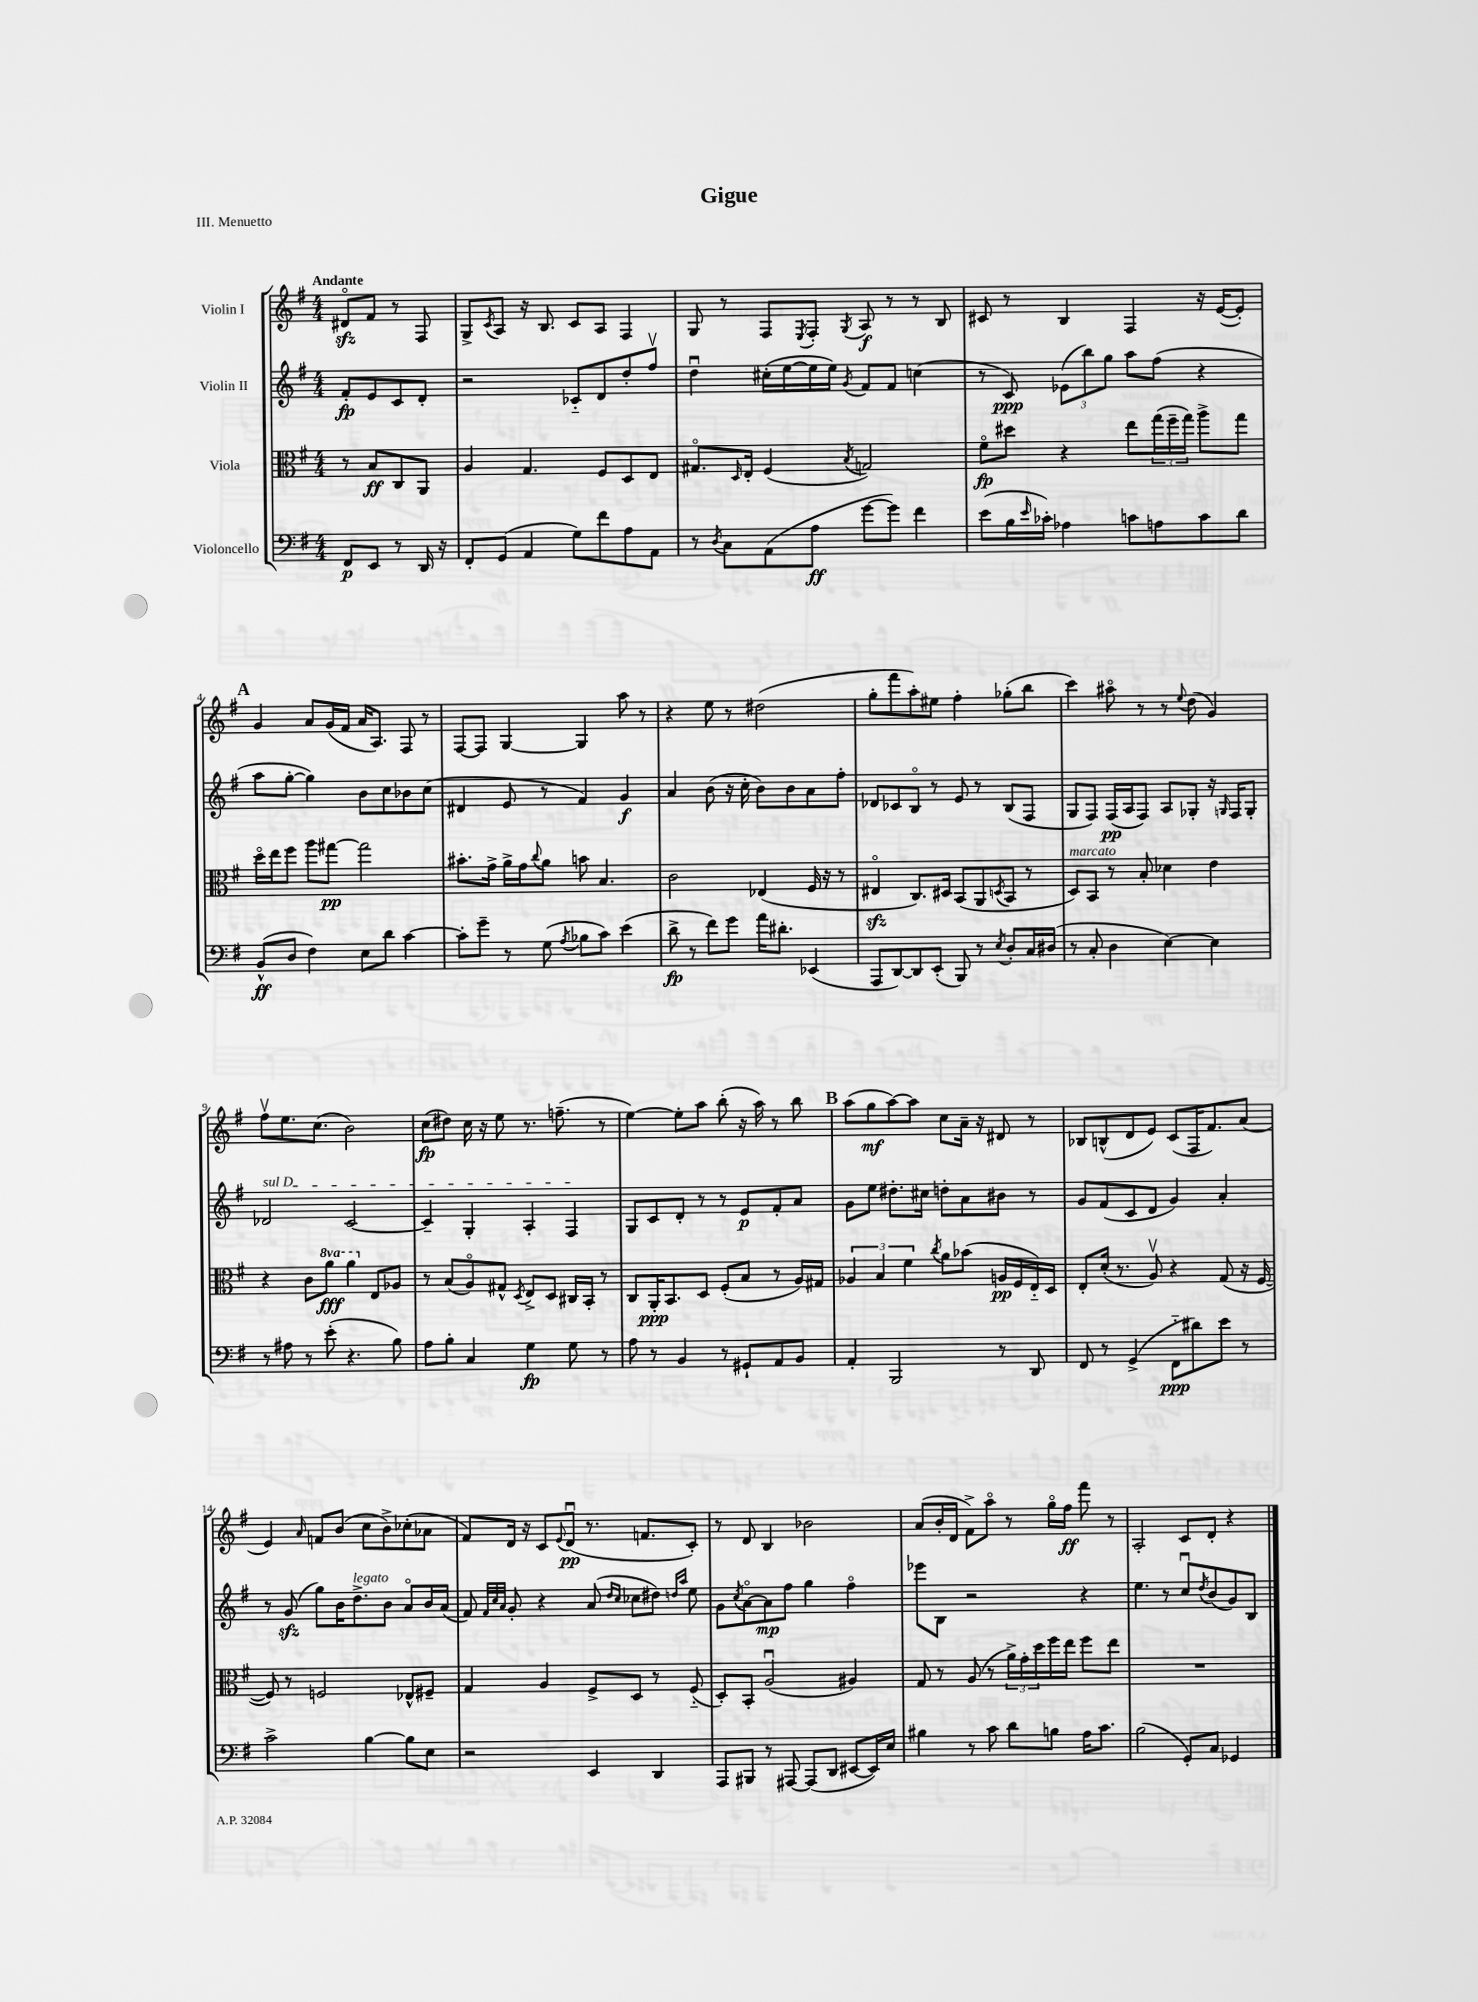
\header { title = "Gigue" piece = "III. Menuetto" }
<<
\new StaffGroup <<
\new Staff = "s0" \with { instrumentName = "Violin I" } {
    \clef treble \key g \major \numericTimeSignature \time 4/4 \partial 2 \tempo "Andante"
    dis'8\flageolet\sfz fis'8 r8 fis8 |
    g8-> \acciaccatura { c'8 } a8 r16 b8. c'8 a8 fis4 |
    g8 r8 fis8 \acciaccatura { e8 } fis8-. \acciaccatura { g8 } a8\f r8 r8 b8 |
    cis'8 r8 b4 fis4 r16 e'16~( e'8-.) |
    \mark \markup { \bold "A" } g'4 a'8 g'16( fis'16 a'16 a8.) fis8 r8 |
    fis8~ fis8 g4~ g4 a''8 r8 |
    r4 e''8 r8 dis''2( |
    g''8-. fis'''8 a''8-.) eis''8 fis''4-. ges''8-.( b''8 |
    c'''4) ais''8\flageolet r8 r8 \appoggiatura { e''8 } d''8( g'4) |
    fis''8\upbow e''8. c''8.( b'2) |
    c''8\fp( dis''8) c''16 r16 e''8 r8. f''8.--( r8 |
    e''4~) e''8-. a''8 b''8-.( r16 a''16) r8 b''8 |
    \mark \markup { \bold "B" } a''8( g''8\mf a''8~) a''8 c''8 a'16-- r16 dis'8 r8 |
    bes8 b8-^( d'8 e'8) c'8( fis16 fis'8.) a'8( |
    e'4) \grace { a'16 } f'8 b'8( c''8 b'8->) ces''8-.( aes'8 |
    fis'8) d'16 r16 c'8 \appoggiatura { e'8 } d'8\downbow\pp( r8. f'8. c'8-.) |
    r8 d'8 b4 bes'2 |
    a'8( b'16-. d'16 fis'8->) a''8\flageolet r8 g''16\flageolet fis''16\ff fis'''8 r8 |
    a2-. c'8 d'8-. r4 \bar "|." |
}
\new Staff = "s1" \with { instrumentName = "Violin II" } {
    \clef treble \key g \major \numericTimeSignature \time 4/4 \partial 2
    fis'8-.\fp e'8 c'8 d'8-. |
    r2 ces'8-_ d'8 d''8-. fis''8\upbow |
    d''4\downbow cis''16-.( e''16~ e''16 e''16) \acciaccatura { g'8 } fis'8 fis'8 c''4( |
    r8 c'8\ppp) \tuplet 3/2 { ees'8( b''8) g''8 } a''8 fis''8( r4 |
    \mark \markup { \bold "A" } a''8 g''8~-. g''4) b'8 c''8 bes'8 c''8( |
    dis'4 e'8 r8 fis'4) g'4\f |
    a'4 b'8( r16 c''16-. b'8) b'8 a'8 fis''8-. |
    des'8 ces'8 b8\flageolet r8 e'8 r8 b8( fis8 |
    g8 fis8) fis16\pp( a16 fis8) a8 ges8-. r16 \grace { g16 } fis16 g8-. |
    \once \override TextSpanner.bound-details.left.text = \markup { \italic "sul D" } des'2\startTextSpan c'2~ |
    c'4-- g4-. a4-. fis4\stopTextSpan |
    g8 c'8 d'8-. r8 r8 e'8\p fis'8-. a'8 |
    \mark \markup { \bold "B" } g'8 e''8 dis''8.-. cis''16 d''8-. a'8 bis'8 r8 |
    g'8 fis'8( c'8 d'8 g'4) a'4-. |
    r8 g'8\sfz( g''8) b'16 d''8.->^\markup { \italic "legato" } b'8 a'8\flageolet b'16 a'16( |
    fis'8) \grace { fis'32 c''32 a'32 } g'8-. r4 a'8( \grace { d''16 c''16 } ces''8 dis''8) \grace { d''16 a''16 } e''8 |
    g'8 \acciaccatura { c''8 } a'8~\flageolet a'8\mp fis''8 g''4 fis''4\flageolet |
    ees'''8 b8 r2 r4 |
    e''4. r8 c''8\downbow \acciaccatura { d''8 } b'8( g'8) b8 \bar "|." |
}
\new Staff = "s2" \with { instrumentName = "Viola" } {
    \clef alto \key g \major \numericTimeSignature \time 4/4 \set Staff.ottavationMarkups = #ottavation-simple-ordinals \partial 2
    r8 b8\ff c8 a,8 |
    a4 g4. fis8 d8 e8 |
    gis8.\flageolet \grace { d16 } e16-. fis4( \acciaccatura { b8 } g2) |
    fis'8\flageolet\fp dis''8 r4 e''8 \tuplet 3/2 { g''16( fis''16-- g''16) } a''8-> g''8 |
    \mark \markup { \bold "A" } d''16\flageolet e''16 fis''8 a''8 gis''8~\pp gis''2 |
    bis'8.-. g'16-> a'16-> g'16 \appoggiatura { c''8 } a'8 b'8 b4. |
    c'2 ees4( fis16 r16 r8 |
    eis4\flageolet\sfz c8.) dis16 b,8( a,8 \acciaccatura { d8 } b,8 r8 |
    d8^\markup { \italic "marcato" }) b,8 r8 b8-. des'4 e'4 |
    r4 c'8 \ottava #1 a''8\fff a''4 \ottava #0 e8 aes8 |
    r8 b8( a8\flageolet) gis8-^ \acciaccatura { d8 } e8-> d8 cis16 b,16-. r8 |
    c8 a,16-.\ppp b,8. d8 fis8-.( b8 r8 a16) gis16 |
    \mark \markup { \bold "B" } \tuplet 3/2 { aes4 b4 fis'4 } \acciaccatura { c''8 } a'8 bes'8( a16\pp fis16 e16-_) d16 |
    e8-. d'16-.( r8. a8\upbow) r4 g8( r16 fis16~ |
    fis8) r8 f2 ees8-^ fis8-- |
    g4 a4 fis8-> d8 r8 fis8-_( |
    d8-.) b,8-. a2\downbow( ais4) |
    g8 r8 a8( r8 \tuplet 3/2 { a'16->) g'16-. d''16 } fis''16 e''16 fis''8 e''8 |
    R1 \bar "|." |
}
\new Staff = "s3" \with { instrumentName = "Violoncello" } {
    \clef bass \key g \major \numericTimeSignature \time 4/4 \partial 2
    fis,8\p e,8 r8 d,16 r16 |
    fis,8-. g,8( a,4 g8) fis'8 a8 a,8 |
    r8 \acciaccatura { d8 } c8 a,8( a8\ff g'8~ g'8) fis'4 |
    e'8( b16 \grace { e'16 } ces'16-.) aes4 c'8 a8 c'8 d'8 |
    \mark \markup { \bold "A" } b,8-^\ff( d8 fis4) e8 d'8 c'4~ |
    c'8-. g'8-- r8 g8( \acciaccatura { a8 } bes8 c'8) e'4( |
    d'8->\fp r8 fis'8) g'8 a'16 dis'8.-. ees,4( |
    a,,8 d,8~) d,8 e,8-.( b,,8) r8 \acciaccatura { e8 } d8-. c16 dis16( |
    r8 c8-. d4 e4~) e4 |
    r8 ais8 r8 e'8-.( r4. b8) |
    a8 b8-. c4 g4\fp g8 r8 |
    a8 r8 b,4 r8 gis,8-! a,8 b,8 |
    \mark \markup { \bold "B" } a,4-. b,,2 r8 d,8 |
    fis,8 r8 g,4->( fis,8-_\ppp dis'8) e'8 r8 |
    c'2-> b4~ b8 e8 |
    r2 e,4 d,4 |
    a,,8 bis,,8 r8 ais,,8~ ais,,8( d,8 eis,8~ eis,16) e16 |
    bis4 r8 c'8 d'8 b8 a16 c'8. |
    b2( g,8-.) c8 ges,4 \bar "|." |
}
>>
>>
